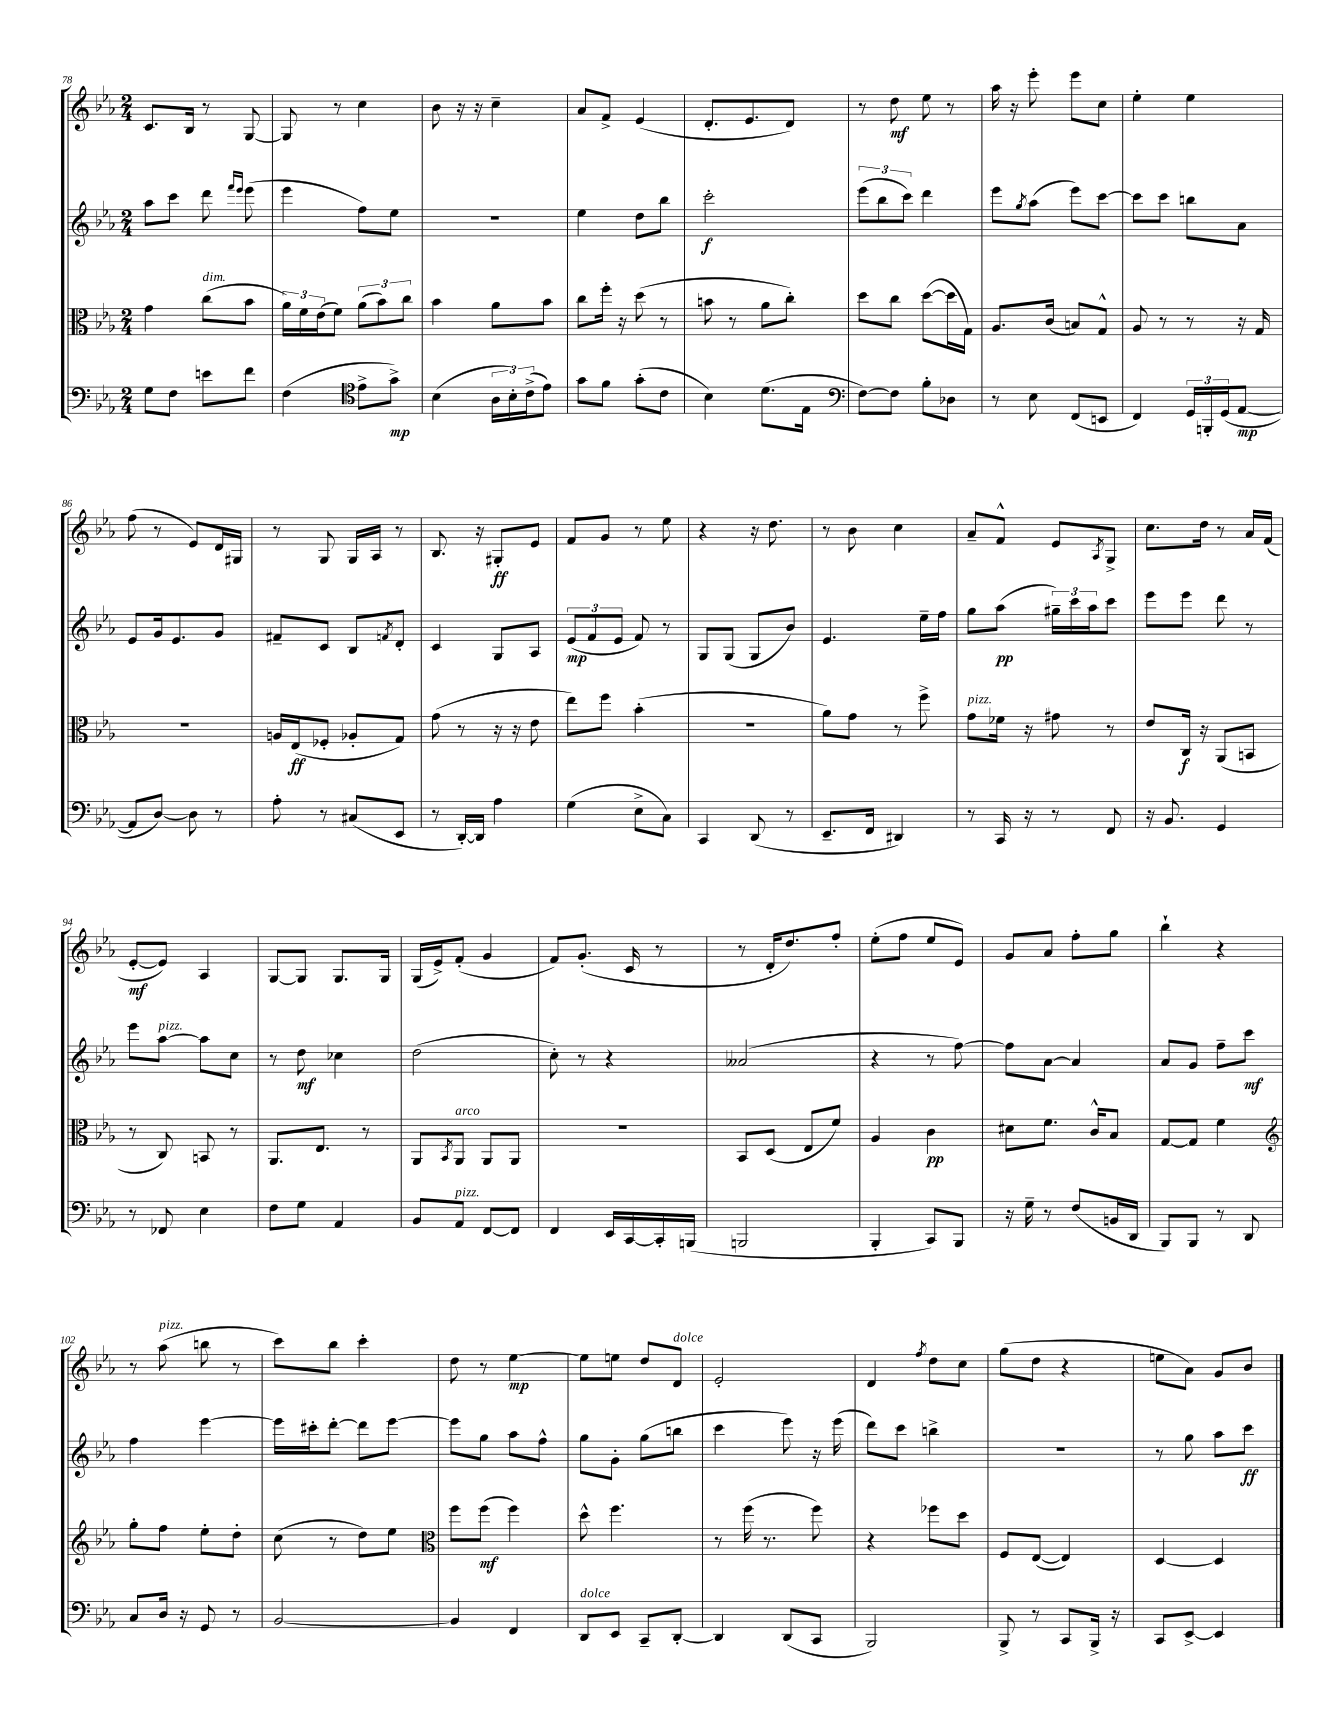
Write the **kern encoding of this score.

**kern	**dynam	**kern	**dynam	**kern	**dynam	**kern	**dynam
*part4	*part4	*part3	*part3	*part2	*part2	*part1	*part1
*staff4	*staff4	*staff3	*staff3	*staff2	*staff2	*staff1	*staff1
*clefF4	*	*clefC3	*	*clefG2	*	*clefG2	*
*k[b-e-a-]	*	*k[b-e-a-]	*	*k[b-e-a-]	*	*k[b-e-a-]	*
*M2/4	*	*M2/4	*	*M2/4	*	*M2/4	*
=78	=78	=78	=78	=78	=78	=78	=78
8G\L	.	4g\	.	8aa-\L	.	8.c/L	.
8F\J	.	.	.	8ccc\J	.	.	.
.	.	.	.	.	.	16B-/Jk	.
!	!	!LO:TX:a:i:t=dim.	!	!	!	!	!
8en\L	.	(8cc\L	.	8ddd\	.	8r	.
.	.	.	.	16qqfff/LL	.	.	.
.	.	.	.	16qqeee-/JJ	.	.	.
8f\J	.	8b-\J	.	(8eee-\	.	[8G/	.
=79	=79	=79	=79	=79	=79	=79	=79
(4F\	.	24a-\LL)	.	4eee-\	.	8G/]	.
.	.	24f\	.	.	.	.	.
.	.	(24e-\J	.	.	.	.	.
.	.	8f\J)	.	.	.	8r	.
*clefC4	*	*	*	*	*	*	*
8e-^\L	.	(12a-\L	.	8ff\L)	.	4cc\	.
.	.	12b-\)	.	.	.	.	.
8g^\J)	mp	.	.	8ee-\J	.	.	.
.	.	12cc\J	.	.	.	.	.
=80	=80	=80	=80	=80	=80	=80	=80
(4B-\	.	4b-\	.	2r	.	8b-\	.
.	.	.	.	.	.	16r	.
.	.	.	.	.	.	16r	.
24A-\LL	.	8a-\L	.	.	.	4cc~\	.
24B-'\)	.	.	.	.	.	.	.
(24c^\J	.	.	.	.	.	.	.
8e-\J)	.	8b-\J	.	.	.	.	.
=81	=81	=81	=81	=81	=81	=81	=81
8g\L	.	8cc\L	.	4ee-\	.	8a-/L	.
8f\J	.	16ff'\Jk	.	.	.	8f^/J	.
.	.	16r	.	.	.	.	.
(8g'\L	.	(8dd\	.	8dd\L	.	(4e-/	.
8c\J	.	8r	.	8bb-\J	.	.	.
=82	=82	=82	=82	=82	=82	=82	=82
4B-\)	.	8bn\	.	2ccc'\	f	8.d'/L	.
.	.	8r	.	.	.	.	.
.	.	.	.	.	.	8.e-/	.
(8.d\L	.	8a-\L	.	.	.	.	.
.	.	8cc'\J)	.	.	.	8d/J)	.
16E-\Jk	.	.	.	.	.	.	.
=83	=83	=83	=83	=83	=83	=83	=83
*clefF4	*	*	*	*	*	*	*
[8F\L)	.	8dd\L	.	(12eee-\L	.	8r	.
.	.	.	.	12bb-\	.	.	.
8F\J]	.	8cc\J	.	.	.	8dd\	mf
.	.	.	.	12ccc\J)	.	.	.
8B-'\L	.	([8dd\L	.	4ddd\	.	8ee-\	.
8D-X\J	.	16dd\L]	.	.	.	8r	.
.	.	16G\JJ)	.	.	.	.	.
=84	=84	=84	=84	=84	=84	=84	=84
8r	.	8.A-/L	.	8eee-\L	.	16aa-\	.
.	.	.	.	.	.	16r	.
.	.	.	.	8qgg/	.	.	.
8E-\	.	.	.	(8aa-\J	.	8eee-'\	.
.	.	(16c/Jk	.	.	.	.	.
(8FF/L	.	8Bn/L)	.	8eee-\L)	.	8eee-\L	.
8EEn/J	.	8G^^/J	.	[8ccc\J	.	8cc\J	.
=85	=85	=85	=85	=85	=85	=85	=85
4FF/)	.	8A-/	.	8ccc\L]	.	4ee-'\	.
.	.	8r	.	8ccc\J	.	.	.
24GG/LL	.	8r	.	8bbn\L	.	4ee-\	.
24BBBn'/	.	.	.	.	.	.	.
(24GG/J	.	.	.	.	.	.	.
[8AA-/J	mp	16r	.	8a-\J	.	.	.
.	.	16G/	.	.	.	.	.
!!LO:LB:g=z
=86	=86	=86	=86	=86	=86	=86	=86
8AA-/L]	.	2r	.	8e-/L	.	(8ff\	.
[8D/J)	.	.	.	16g/k	.	8r	.
.	.	.	.	8.e-/	.	.	.
8D\]	.	.	.	.	.	8e-/L)	.
8r	.	.	.	8g/J	.	16d/L	.
.	.	.	.	.	.	16G#X/JJ	.
=87	=87	=87	=87	=87	=87	=87	=87
8A-'\	.	16An/LL	.	8f#X~/L	.	8r	.
.	.	(16E-/J	ff	.	.	.	.
8r	.	8F-X'/J	.	8c/J	.	8G/	.
(8C#X/L	.	8A-X'/L	.	8B-/L	.	16G/LL	.
.	.	.	.	.	.	16A-/JJ	.
.	.	.	.	8qfn/	.	.	.
8EE-/J	.	8G/J)	.	8d'/J	.	8r	.
=88	=88	=88	=88	=88	=88	=88	=88
8r	.	(8g\	.	4c/	.	8.B-/	.
[16DD'/LL)	.	8r	.	.	.	.	.
16DD/JJ]	.	.	.	.	.	16r	.
4A-\	.	16r	.	8G/L	.	8G#X'/L	ff
.	.	16r	.	.	.	.	.
.	.	8e-\	.	8A-/J	.	8e-/J	.
=89	=89	=89	=89	=89	=89	=89	=89
(4G\	.	8ee-\L)	.	(12e-/L	mp	8f/L	.
.	.	.	.	12f/	.	.	.
.	.	8ff\J	.	.	.	8g/J	.
.	.	.	.	12e-/J	.	.	.
8E-^\L	.	(4b-'\	.	8f/)	.	8r	.
8C\J)	.	.	.	8r	.	8ee-\	.
=90	=90	=90	=90	=90	=90	=90	=90
4CC/	.	2r	.	8G/L	.	4r	.
.	.	.	.	(8G/J	.	.	.
(8DD/	.	.	.	8G/L	.	16r	.
.	.	.	.	.	.	8.dd\	.
8r	.	.	.	8b-/J)	.	.	.
=91	=91	=91	=91	=91	=91	=91	=91
8.EE-~/L	.	8a-\L)	.	4.e-/	.	8r	.
.	.	8g\J	.	.	.	8b-\	.
16FF/Jk	.	.	.	.	.	.	.
4DD#X/)	.	8r	.	.	.	4cc\	.
.	.	8ff^\	.	16ee-~\LL	.	.	.
.	.	.	.	16ff\JJ	.	.	.
=92	=92	=92	=92	=92	=92	=92	=92
!	!	!LO:TX:a:i:t=pizz.	!	!	!	!	!
8r	.	8g\L	.	8gg\L	.	8a-~/L	.
16CC/	.	16f-X\Jk	.	(8aa-\J	pp	8f^^/J	.
16r	.	16r	.	.	.	.	.
8r	.	8g#X\	.	24gg#X~\LL)	.	8e-/L	.
.	.	.	.	24ccc\	.	.	.
.	.	.	.	24aa-\J	.	.	.
.	.	.	.	.	.	8qA-/	.
8FF/	.	8r	.	8ccc\J	.	8G^/J	.
=93	=93	=93	=93	=93	=93	=93	=93
16r	.	8e-/L	.	8eee-\L	.	8.cc\L	.
8.BB-/	.	.	.	.	.	.	.
.	.	16C/Jk	f	8eee-\J	.	.	.
.	.	16r	.	.	.	16dd\Jk	.
4GG/	.	(8AA-/L	.	8ddd\	.	8r	.
.	.	8BBn/J	.	8r	.	16a-/LL	.
.	.	.	.	.	.	(16f/JJ	.
!!LO:LB:g=z
=94	=94	=94	=94	=94	=94	=94	=94
8r	.	8r	.	8eee-\L	.	[8e-'/L	mf
!	!	!	!	!LO:TX:a:i:t=pizz.	!	!	!
8FF-X/	.	8C/)	.	[8aa-\J	.	8e-/J])	.
4E-\	.	8BBn/	.	8aa-\L]	.	4A-/	.
.	.	8r	.	8cc\J	.	.	.
=95	=95	=95	=95	=95	=95	=95	=95
8F\L	.	8.AA-/L	.	8r	.	[8G/L	.
8G\J	.	.	.	8dd\	mf	8G/J]	.
.	.	8.E-/J	.	.	.	.	.
4AA-/	.	.	.	4cc-X\	.	8.G/L	.
.	.	8r	.	.	.	.	.
.	.	.	.	.	.	16G/Jk	.
=96	=96	=96	=96	=96	=96	=96	=96
8BB-/L	.	8AA-/L	.	(2dd\	.	(16G/LL	.
.	.	.	.	.	.	16e-^/J)	.
.	.	8qBB-/	.	.	.	.	.
!	!	!LO:TX:a:i:t=arco	!	!	!	!	!
!LO:TX:a:i:t=pizz.	!	!	!	!	!	!	!
8AA-/J	.	8AA-/J	.	.	.	(8f'/J	.
[8FF/L	.	8AA-/L	.	.	.	4g/	.
8FF/J]	.	8AA-/J	.	.	.	.	.
=97	=97	=97	=97	=97	=97	=97	=97
4FF/	.	2r	.	8cc'\)	.	8f/L)	.
.	.	.	.	8r	.	(8.g'/J	.
16EE-/LL	.	.	.	4r	.	.	.
[16CC/	.	.	.	.	.	16c/	.
16CC'/]	.	.	.	.	.	8r	.
(16BBBn/JJ	.	.	.	.	.	.	.
=98	=98	=98	=98	=98	=98	=98	=98
2BBBn/	.	8BB-/L	.	(2a--X/	.	8r	.
.	.	(8D/J	.	.	.	16d'/KL	.
.	.	.	.	.	.	8.dd/)	.
.	.	8E-/L	.	.	.	.	.
.	.	8f/J)	.	.	.	8ff'/J	.
=99	=99	=99	=99	=99	=99	=99	=99
4BBB-'/	.	4A-/	.	4r	.	(8ee-'\L	.
.	.	.	.	.	.	8ff\J	.
8CC/L)	.	4c\	pp	8r	.	8ee-/L	.
8BBB-/J	.	.	.	[8ff\)	.	8e-/J)	.
=100	=100	=100	=100	=100	=100	=100	=100
16r	.	8d#X\L	.	8ff\L]	.	8g/L	.
16G~\	.	.	.	.	.	.	.
8r	.	8.f\J	.	[8a-\J	.	8a-/J	.
(8F/L	.	.	.	4a-/]	.	8ff'\L	.
.	.	16c^^/KL	.	.	.	.	.
16BBn/L	.	8B-/J	.	.	.	8gg\J	.
16DD/JJ	.	.	.	.	.	.	.
=101	=101	=101	=101	=101	=101	=101	=101
8BBB-/L)	.	[8G/L	.	8a-/L	.	4bb-`\	.
8BBB-/J	.	8G/J]	.	8g/J	.	.	.
8r	.	4f\	.	8ff~\L	.	4r	.
8DD/	.	.	.	8ccc\J	mf	.	.
!!LO:LB:g=z
=102	=102	=102	=102	=102	=102	=102	=102
*	*	*clefG2	*	*	*	*	*
8C/L	.	8gg'\L	.	4ff\	.	8r	.
!	!	!	!	!	!	!LO:TX:a:i:t=pizz.	!
16D/Jk	.	8ff\J	.	.	.	(8aa-\	.
16r	.	.	.	.	.	.	.
8GG/	.	8ee-'\L	.	[4eee-\	.	8bbn\	.
8r	.	8dd'\J	.	.	.	8r	.
=103	=103	=103	=103	=103	=103	=103	=103
[2BB-/	.	(8cc\	.	16eee-\LL]	.	8ccc\L)	.
.	.	.	.	16ccc#X'\J	.	.	.
.	.	8r	.	[8ddd'\J	.	8bb-\J	.
.	.	8dd\L)	.	8ddd\L]	.	4ccc'\	.
.	.	8ee-\J	.	[8eee-\J	.	.	.
=104	=104	=104	=104	=104	=104	=104	=104
*	*	*clefC3	*	*	*	*	*
4BB-/]	.	8ff\L	.	8eee-\L]	.	8dd\	.
.	.	(8ff\J	mf	8gg\J	.	8r	.
4FF/	.	4ff\)	.	8aa-\L	.	[4ee-\	mp
.	.	.	.	8ff^^\J	.	.	.
=105	=105	=105	=105	=105	=105	=105	=105
!LO:TX:a:i:t=dolce	!	!	!	!	!	!	!
8DD/L	.	8dd^^\	.	8gg\L	.	8ee-\L]	.
8EE-/J	.	4.ff\	.	8g'\J	.	8een\J	.
8CC~/L	.	.	.	(8gg\L	.	8dd/L	.
!	!	!	!	!	!	!LO:TX:a:i:t=dolce	!
[8DD'/J	.	.	.	8bbn\J	.	8d/J	.
=106	=106	=106	=106	=106	=106	=106	=106
4DD/]	.	8r	.	4ccc\	.	2e-'/	.
.	.	(16ff\	.	.	.	.	.
.	.	8.r	.	.	.	.	.
(8DD/L	.	.	.	8eee-\)	.	.	.
8CC/J	.	8ff\)	.	16r	.	.	.
.	.	.	.	(16eee-\	.	.	.
=107	=107	=107	=107	=107	=107	=107	=107
2BBB-/)	.	4r	.	8ddd\L)	.	4d/	.
.	.	.	.	8ccc\J	.	.	.
.	.	.	.	.	.	8qff/	.
.	.	8ff-X\L	.	4bbn^\	.	8dd\L	.
.	.	8dd\J	.	.	.	8cc\J	.
=108	=108	=108	=108	=108	=108	=108	=108
8BBB-^/	.	8F/L	.	2r	.	(8gg\L	.
8r	.	([8E-/J	.	.	.	8dd\J	.
8CC/L	.	4E-/])	.	.	.	4r	.
16BBB-^/Jk	.	.	.	.	.	.	.
16r	.	.	.	.	.	.	.
=109	=109	=109	=109	=109	=109	=109	=109
8CC/L	.	[4D/	.	8r	.	8een\L	.
[8EE-^/J	.	.	.	8gg\	.	8a-\J)	.
4EE-/]	.	4D/]	.	8aa-\L	.	8g/L	.
.	.	.	.	8ccc\J	ff	8b-/J	.
==	==	==	==	==	==	==	==
*-	*-	*-	*-	*-	*-	*-	*-
